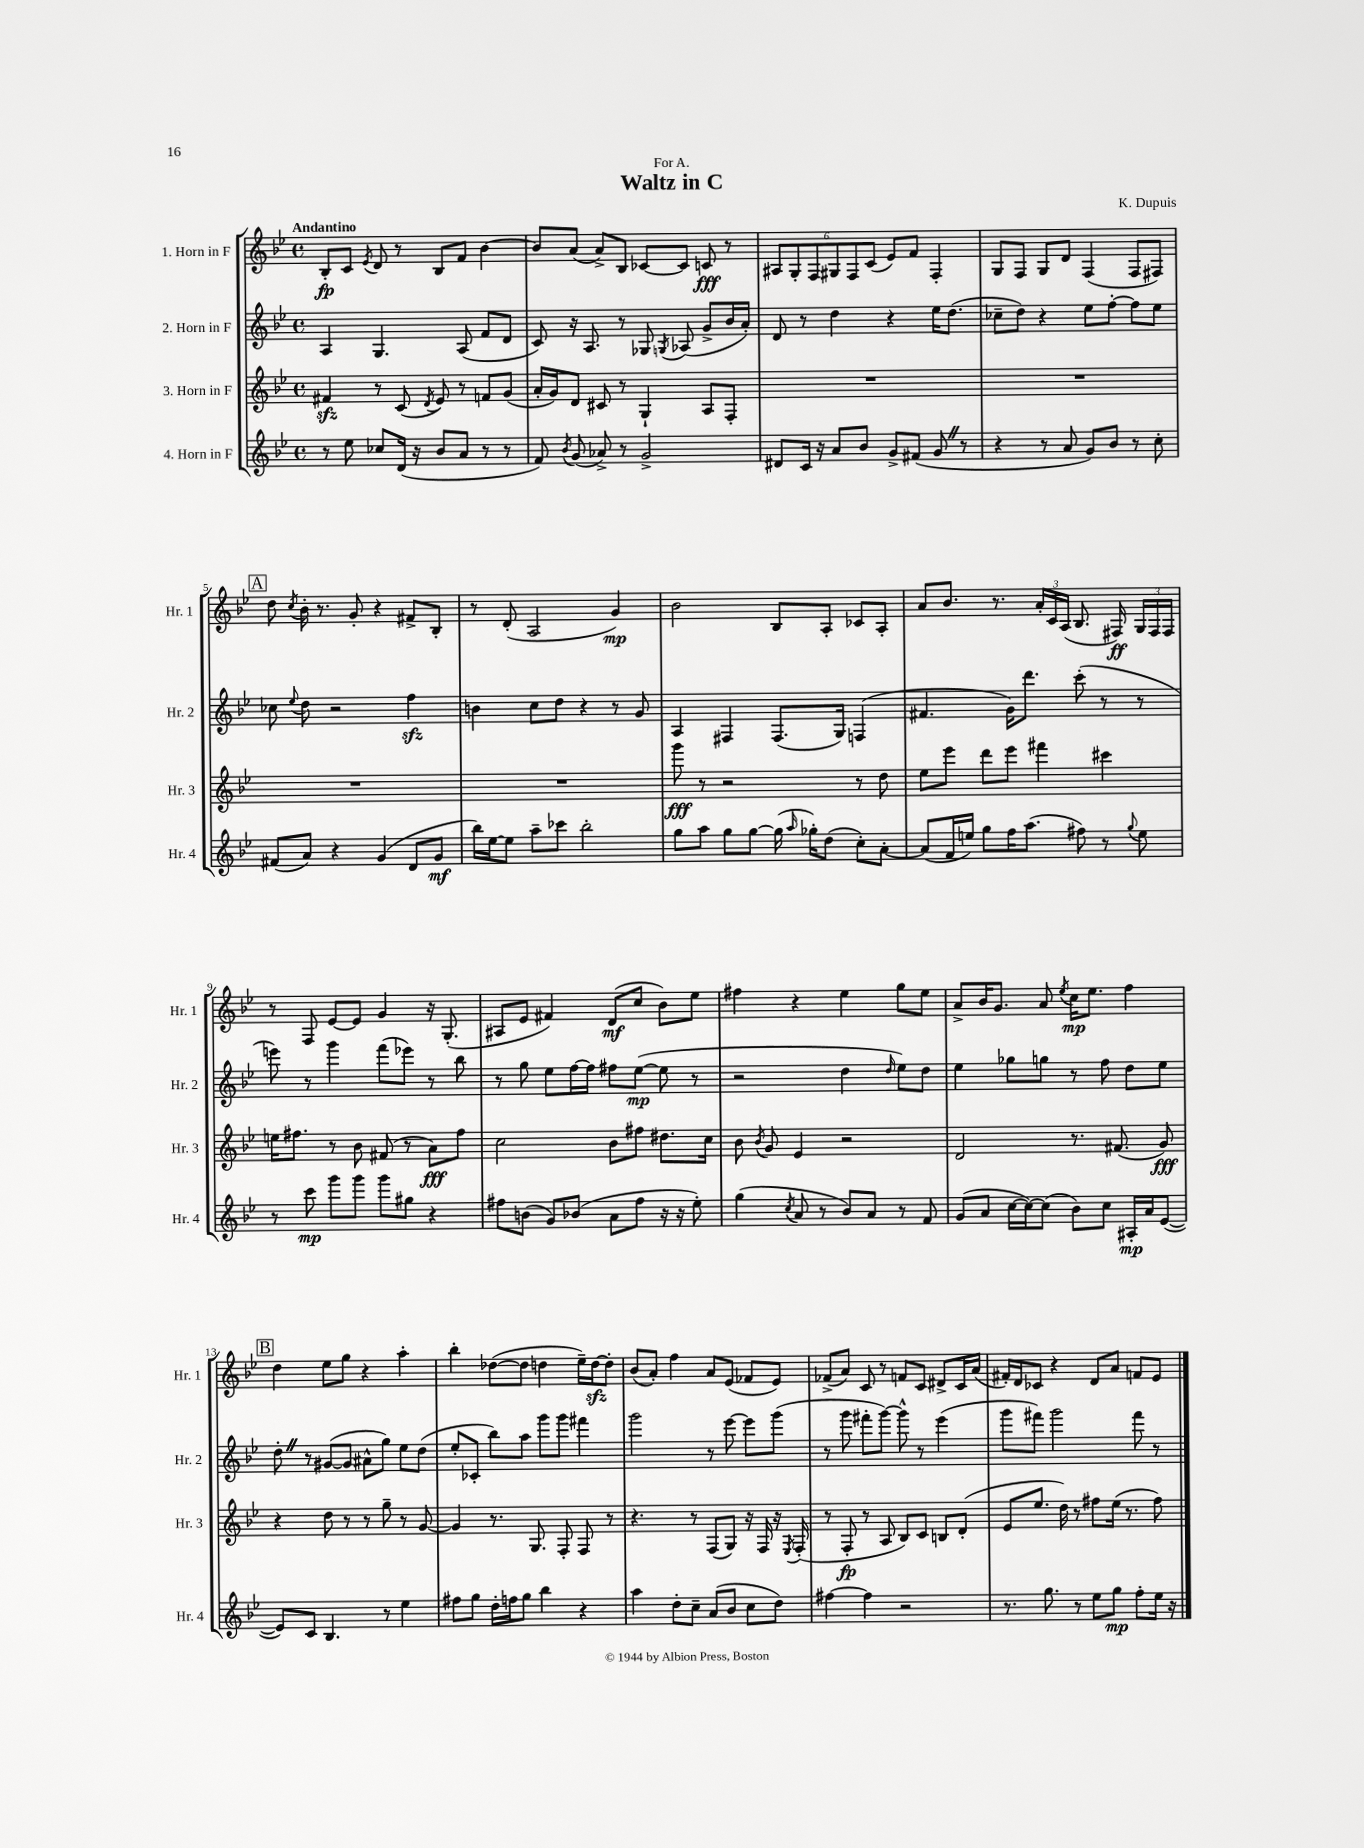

**kern	**dynam	**kern	**dynam	**kern	**dynam	**kern	**dynam
*part4	*part4	*part3	*part3	*part2	*part2	*part1	*part1
*staff4	*staff4	*staff3	*staff3	*staff2	*staff2	*staff1	*staff1
*I"4. Horn in F	*	*I"3. Horn in F	*	*I"2. Horn in F	*	*I"1. Horn in F	*
*I'Hr. 4	*	*I'Hr. 3	*	*I'Hr. 2	*	*I'Hr. 1	*
*clefG2	*	*clefG2	*	*clefG2	*	*clefG2	*
*k[b-e-]	*	*k[b-e-]	*	*k[b-e-]	*	*k[b-e-]	*
*M4/4	*	*M4/4	*	*M4/4	*	*M4/4	*
*met(c)	*	*met(c)	*	*met(c)	*	*met(c)	*
=1	=1	=1	=1	=1	=1	=1	=1
!	!	!	!	!	!	!LO:TX:a:B:t=Andantino	!
8r	.	4f#Xzz/	.	4A/	.	8B-'/L	fp
8ee-\	.	.	.	.	.	8c/J	.
.	.	.	.	.	.	8qe-/	.
8cc-X/L	.	8r	.	4.G/	.	8d/	.
(16d/Jk	.	(8c/	.	.	.	8r	.
16r	.	.	.	.	.	.	.
.	.	8qd/	.	.	.	.	.
8b-/L	.	8e-/)	.	.	.	8B-/L	.
8a/J	.	8r	.	(8A/	.	8f/J	.
8r	.	8fn/L	.	8f/L	.	[4b-\	.
8r	.	(8g/J	.	8d/J	.	.	.
=2	=2	=2	=2	=2	=2	=2	=2
8f/)	.	16a'/LL	.	8c/)	.	8b-/L]	.
.	.	16g/J)	.	.	.	.	.
8qb-/	.	.	.	.	.	.	.
(8g/	.	8d/J	.	16r	.	(8a/J	.
.	.	.	.	8.A/	.	.	.
8a-X^/)	.	8c#X/	.	.	.	8a^/L)	.
8r	.	8r	.	8r	.	8B-/J	.
2g^/	.	4G`/	.	8G-X/	.	[8c-X/L	.
.	.	.	.	8qGn/	.	.	.
.	.	.	.	(8A-X/	.	8c-/J]	.
.	.	8A/L	.	8g^/L	.	8cn/	fff
.	.	8F'/J	.	16b-/L	.	8r	.
.	.	.	.	16a'/JJ)	.	.	.
=3	=3	=3	=3	=3	=3	=3	=3
8d#X/L	.	1r	.	8d/	.	12A#X/L	.
.	.	.	.	.	.	12G'/	.
16c/Jk	.	.	.	8r	.	.	.
.	.	.	.	.	.	12F/	.
16r	.	.	.	.	.	.	.
8a/L	.	.	.	4dd\	.	12G#X/	.
.	.	.	.	.	.	12F/	.
8b-/J	.	.	.	.	.	.	.
.	.	.	.	.	.	(12c/J	.
8g^/L	.	.	.	4r	.	8e-/L)	.
(8f#X/J	.	.	.	.	.	8f/J	.
8gZ/	.	.	.	16ee-\KL	.	4F'/	.
.	.	.	.	(8.dd\J	.	.	.
8r	.	.	.	.	.	.	.
=4	=4	=4	=4	=4	=4	=4	=4
4r	.	1r	.	8cc-X~\L	.	8G/L	.
.	.	.	.	8dd\J)	.	8F/J	.
8r	.	.	.	4r	.	8G/L	.
8a/	.	.	.	.	.	8d/J	.
8g/L)	.	.	.	8ee-\L	.	(4F/	.
8b-/J	.	.	.	[8ff'\J	.	.	.
8r	.	.	.	8ff\L]	.	8F/L	.
8cc'\	.	.	.	8ee-\J	.	8F#X/J)	.
!!LO:LB:g=z
!!LO:REH:place=s1:t=A
=5	=5	=5	=5	=5	=5	=5	=5
(8f#X/L	.	1r	.	8cc-X\	.	8dd\	.
.	.	.	.	8qqee-/	.	8qcc/	.
8a/J)	.	.	.	8dd\	.	16b-'\	.
.	.	.	.	.	.	8.r	.
4r	.	.	.	2r	.	.	.
.	.	.	.	.	.	8g'/	.
(4g/	.	.	.	.	.	4r	.
8d/L	.	.	.	4ffzz\	.	8f#X^/L	.
8g/J	mf	.	.	.	.	8B-'/J	.
=6	=6	=6	=6	=6	=6	=6	=6
16bb-\LL)	.	1r	.	4bn\	.	8r	.
[16ee-\J	.	.	.	.	.	.	.
8ee-\J]	.	.	.	.	.	(8d'/	.
8aa~\L	.	.	.	8cc\L	.	2A/	.
8ccc-X\J	.	.	.	8dd\J	.	.	.
2bb-'\	.	.	.	4r	.	.	.
.	.	.	.	8r	.	4g/)	mp
.	.	.	.	8g/	.	.	.
=7	=7	=7	=7	=7	=7	=7	=7
8gg\L	.	8ggg\	fff	4A/	.	2b-\	.
8aa\J	.	8r	.	.	.	.	.
8gg\L	.	2r	.	4F#X/	.	.	.
[8gg\J	.	.	.	.	.	.	.
(16gg\]	.	.	.	(8.F#/L	.	8B-/L	.
16qqaa/	.	.	.	.	.	.	.
16gg-X'\KL)	.	.	.	.	.	.	.
(8dd\J	.	.	.	.	.	8A'/J	.
.	.	.	.	16G/Jk)	.	.	.
8cc'\L)	.	8r	.	(4Fn/	.	8c-X/L	.
[8a'\J	.	8dd\	.	.	.	8A'/J	.
=8	=8	=8	=8	=8	=8	=8	=8
(8a/L]	.	8ee-\L	.	4.f#X/	.	8a/L	.
16f/L	.	8eee-\J	.	.	.	8.b-/J	.
16een/JJ)	.	.	.	.	.	.	.
8gg\L	.	8ddd\L	.	.	.	.	.
.	.	.	.	.	.	8.r	.
16ff\K	.	8eee-\J	.	16g\KL)	.	.	.
(8.aa\J	.	.	.	8.ddd\J	.	.	.
.	.	4fff#X\	.	.	.	24a'/LL	.
.	.	.	.	.	.	24c/	.
.	.	.	.	.	.	(24A/JJ	.
8ff#X\)	.	.	.	(8ccc'\	.	8.B-/	.
8r	.	4ccc#X\	.	8r	.	.	.
.	.	.	.	.	.	16F#X/)	ff
8qqgg/	.	.	.	.	.	.	.
8ee\	.	.	.	8r	.	24G/LL	.
.	.	.	.	.	.	24F#/	.
.	.	.	.	.	.	24F#/JJ	.
!!LO:LB:g=z
=9	=9	=9	=9	=9	=9	=9	=9
8r	.	16een\KL	.	8eeen\)	.	8r	.
.	.	8.ff#X\J	.	.	.	.	.
8ccc\	mp	.	.	8r	.	8F/	.
8ggg\L	.	8r	.	4ggg\	.	[8e-/L	.
8ggg\J	.	8b-\	.	.	.	8e-/J]	.
8ggg\L	.	(8f#X/	.	(8fff\L	.	4g/	.
8gg#X\J	.	8r	.	8eee-X\J)	.	.	.
4r	.	8a\L)	fff	8r	.	16r	.
.	.	.	.	.	.	(8.G'/	.
.	.	8ff#\J	.	8bb-\	.	.	.
=10	=10	=10	=10	=10	=10	=10	=10
8ff#X\L	.	2cc\	.	8r	.	8A#X/L	.
(8bn\J	.	.	.	8gg\	.	8e-/J	.
8g/L)	.	.	.	8ee-\L	.	4f#X/)	.
(8b-X/J	.	.	.	[16ff\L	.	.	.
.	.	.	.	16ff\JJ]	.	.	.
8a\L	.	8b-\L	.	8ff#X\L	.	(8d/L	mf
8ff#\J	.	8ff#X\J	.	([8ee-\J	mp	8cc/J	.
16r	.	8.dd#X\L	.	8ee-\]	.	8b-\L)	.
16r	.	.	.	.	.	.	.
8ee-'\)	.	.	.	8r	.	8ee-\J	.
.	.	16cc\Jk	.	.	.	.	.
=11	=11	=11	=11	=11	=11	=11	=11
(4gg\	.	8b-\	.	2r	.	4ff#X\	.
.	.	8qb-/	.	.	.	.	.
.	.	8g/	.	.	.	.	.
8qcc/	.	.	.	.	.	.	.
8a/	.	4e-/	.	.	.	4r	.
8r	.	.	.	.	.	.	.
8b-/L)	.	2r	.	4dd\	.	4ee-\	.
8a/J	.	.	.	.	.	.	.
.	.	.	.	16qqdd/	.	.	.
8r	.	.	.	8ee-\L)	.	8gg\L	.
8f/	.	.	.	8dd\J	.	8ee-\J	.
=12	=12	=12	=12	=12	=12	=12	=12
(8g/L	.	2d/	.	4ee-\	.	8a^/L	.
8a/J	.	.	.	.	.	16b-/K	.
.	.	.	.	.	.	8.g/J	.
[16cc\LL	.	.	.	8gg-X\L	.	.	.
16cc\J_)	.	.	.	.	.	.	.
(8cc\J]	.	.	.	8ggn\J	.	8a/	.
.	.	.	.	.	.	8qee-/	.
8b-\L)	.	8.r	.	8r	.	16cc\KL	mp
.	.	.	.	.	.	8.ee-\J	.
8cc\J	.	.	.	8ff\	.	.	.
.	.	(8.f#X/	.	.	.	.	.
16A#X'/LL	mp	.	.	8dd\L	.	4ff\	.
16a/J	.	.	.	.	.	.	.
([8e-/J	.	8g/)	fff	8ee-\J	.	.	.
!!LO:LB:g=z
!!LO:REH:place=s1:t=B
=13	=13	=13	=13	=13	=13	=13	=13
8e-/L])	.	4r	.	8dd'Z\	.	4dd\	.
8c/J	.	.	.	8r	.	.	.
4.B-/	.	8dd\	.	([8g#X/L	.	8ee-\L	.
.	.	8r	.	8g#/J]	.	8gg\J	.
.	.	8r	.	8a#X^^\L	.	4r	.
8r	.	8gg~\	.	8gg\J)	.	.	.
4ee-\	.	8r	.	8ee-\L	.	4aa'\	.
.	.	[8g/	.	(8dd\J	.	.	.
=14	=14	=14	=14	=14	=14	=14	=14
8ff#X\L	.	4g/]	.	8ee-'/L	.	4bb-'\	.
8gg\J	.	.	.	8c-X'/J	.	.	.
16dd'\LL	.	8.r	.	8bb-\L)	.	([8dd-X\L	.
16ffn\J	.	.	.	.	.	.	.
8gg\J	.	.	.	8aa\J	.	8dd-\J]	.
.	.	8.G/	.	.	.	.	.
4bb-\	.	.	.	8ggg\L	.	4ddn\	.
.	.	8F'/	.	8ggg\J	.	.	.
4r	.	8F/	.	4fff#X\	.	16ee-~\LL)	.
.	.	.	.	.	.	[16ddzz\J	.
.	.	8r	.	.	.	8dd'\J]	.
=15	=15	=15	=15	=15	=15	=15	=15
4aa\	.	4.r	.	2ggg\	.	(8b-/L	.
.	.	.	.	.	.	8a'/J)	.
8dd'\L	.	.	.	.	.	4ff\	.
8cc~\J	.	8r	.	.	.	.	.
(8a/L	.	(8F/L	.	8r	.	8a/L	.
8b-/J	.	8G/J)	.	[8eee-\	.	(8e-/J	.
8cc\L	.	16r	.	8eee-\L]	.	8f-X/L	.
.	.	16F/	.	.	.	.	.
8dd\J)	.	16r	.	(8ggg\J	.	8e-/J)	.
.	.	8qE-/	.	.	.	.	.
.	.	(16F'/	.	.	.	.	.
=16	=16	=16	=16	=16	=16	=16	=16
[4ff#X\	.	8r	.	8r	.	(8f-X^/L	.
.	.	8F'/	fp	8ggg\	.	8a/J)	.
4ff#\]	.	8r	.	8fff#X'\L	.	8c/	.
.	.	8A/	.	[8ggg\J)	.	8r	.
2r	.	8B-/L)	.	8ggg^^\]	.	8fn/L	.
.	.	8c/J	.	8r	.	8c/J	.
.	.	8Bn/L	.	(4eee-\	.	8d#X^/L	.
.	.	(8d'/J	.	.	.	16c/L	.
.	.	.	.	.	.	(16a/JJ	.
=17	=17	=17	=17	=17	=17	=17	=17
8.r	.	8e-/L	.	8ggg\L	.	16f#X'/LL)	.
.	.	.	.	.	.	16d/J	.
.	.	8.ee-/J	.	8fff#X\J)	.	8c-X/J	.
8.gg\	.	.	.	.	.	.	.
.	.	.	.	2ggg\	.	4r	.
.	.	16dd\)	.	.	.	.	.
8r	.	8r	.	.	.	.	.
8ee-\L	.	8ff#X\L	.	.	.	8d/L	.
8gg\J	mp	(16ee-\Jk	.	.	.	8a/J	.
.	.	8.r	.	.	.	.	.
8ff'\L	.	.	.	8fff#\	.	8fn/L	.
16ee-\Jk	.	8ff#\)	.	8r	.	8e-/J	.
16r	.	.	.	.	.	.	.
==	==	==	==	==	==	==	==
*-	*-	*-	*-	*-	*-	*-	*-
